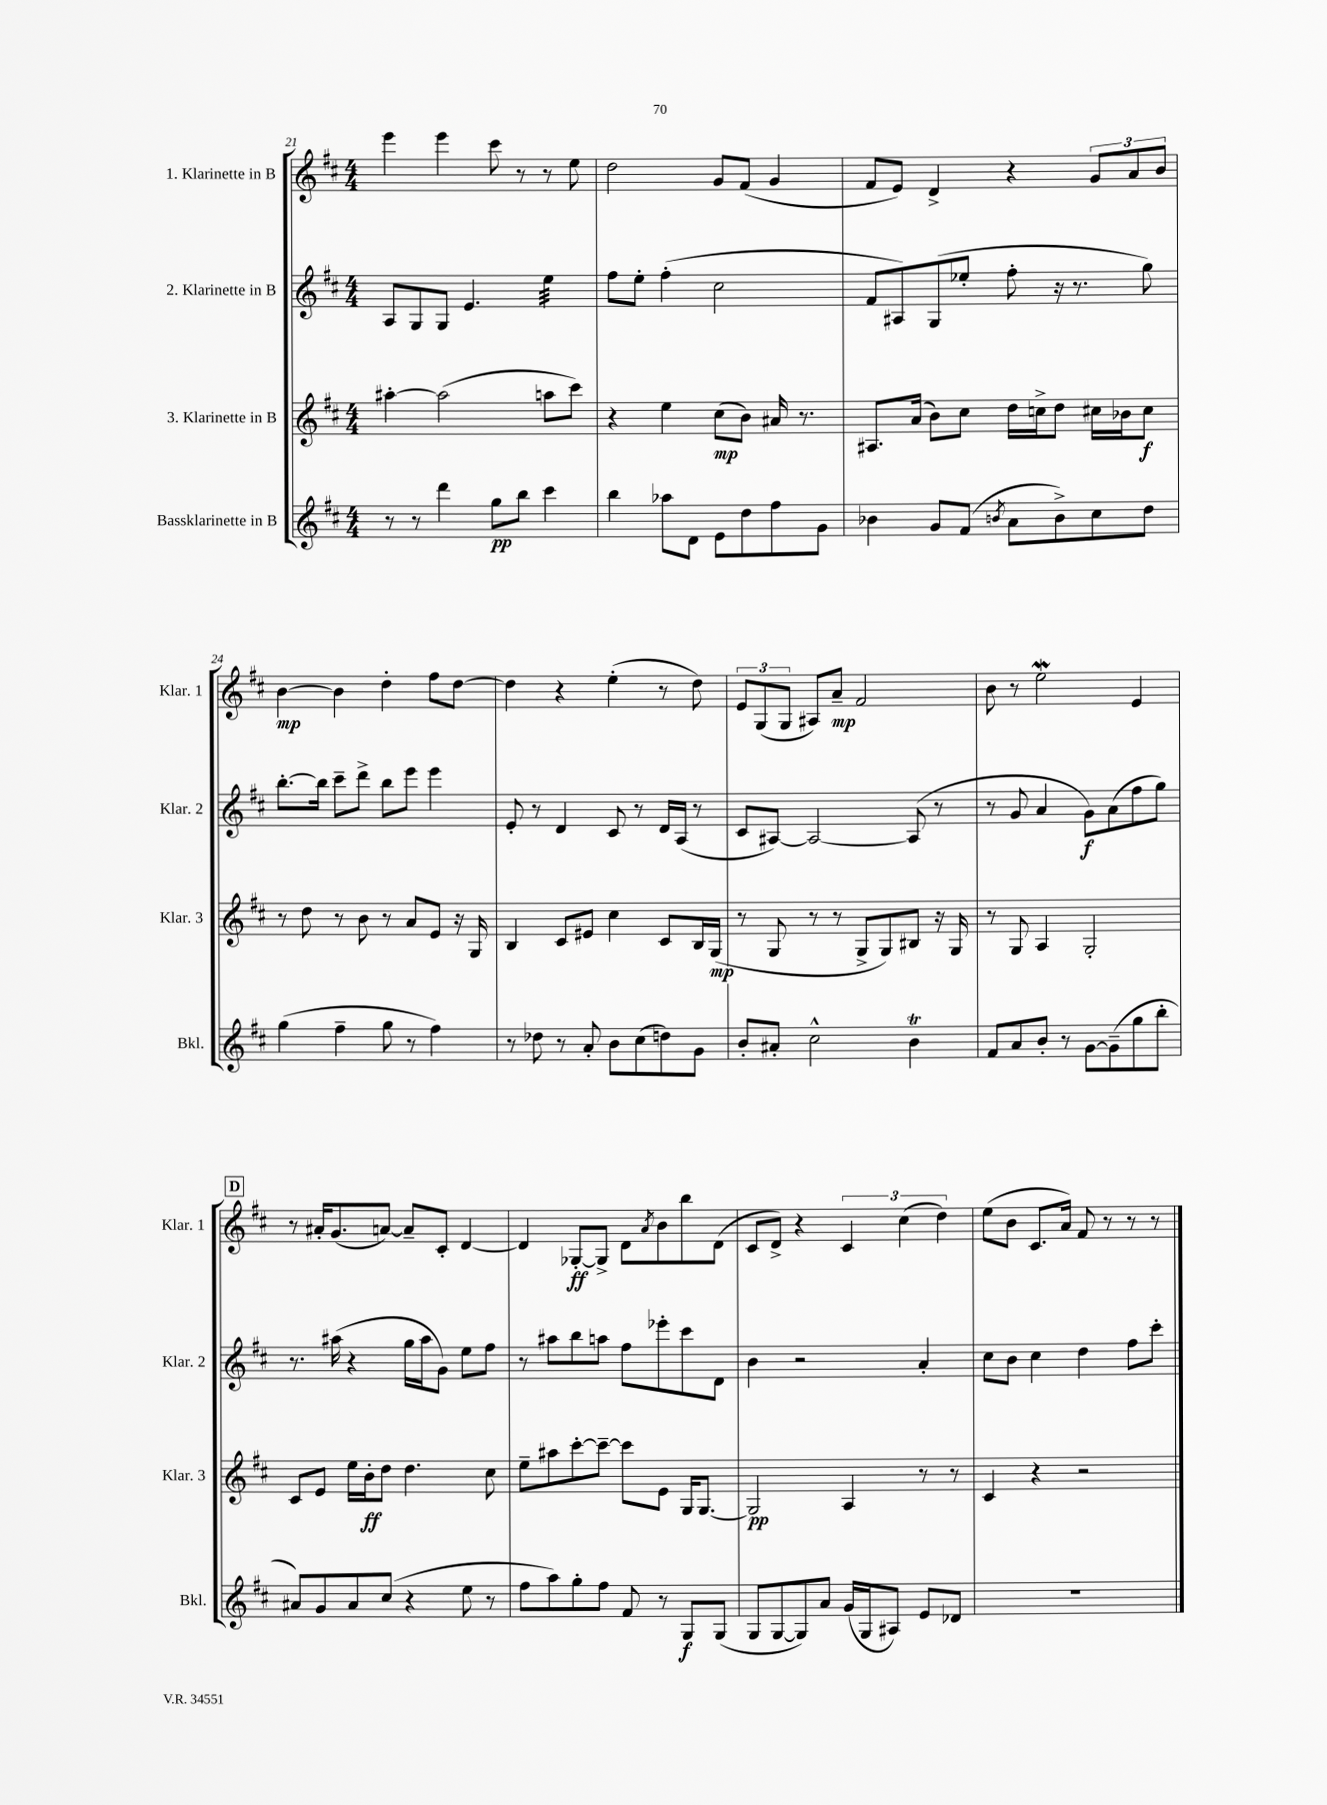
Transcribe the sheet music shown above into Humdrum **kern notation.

**kern	**kern	**kern	**kern
*staff4	*staff3	*staff2	*staff1
*clefG2	*clefG2	*clefG2	*clefG2
*k[f#c#]	*k[f#c#]	*k[f#c#]	*k[f#c#]
*M4/4	*M4/4	*M4/4	*M4/4
8r	[4aa#'	8A	4eee
8r	.	8G	.
4ddd	(2aa#]	8G	4eee
.	.	4.e	.
8gg	.	.	8ccc#
8bb	.	.	8r
4ccc#	8aa	4ee	8r
.	8ccc#)	.	8ee
=	=	=	=
4bb	4r	8ff#	2dd
.	.	8ee'	.
8aa-	4ee	(4ff#'	.
8d	.	.	.
8e	(8cc#	2cc#	8g
8dd	8b)	.	(8f#
8ff#	16a#	.	4g
.	8.r	.	.
8g	.	.	.
=	=	=	=
4b-	8.A#	8f#	8f#
.	.	8A#)	8e)
.	(16a	.	.
8g	8b)	(8G	4d^
(8f#	8cc#	8ee-'	.
8qb	.	.	.
8a	16dd	8ff#'	4r
.	16cc^	.	.
8b^)	8dd	16r	.
.	.	8.r	.
8cc#	16cc#	.	12g
.	16b-	.	.
.	.	.	12a
8dd	8cc#	8gg)	.
.	.	.	12b
=	=	=	=
(4gg	8r	[8.bb'	[4b
.	8dd	.	.
.	.	16bb]	.
4ff#~	8r	8ccc#~	4b]
.	8b	8ddd^	.
8gg	8r	8bb	4dd'
8r	8a	8eee	.
4ff#)	8e	4eee	8ff#
.	16r	.	[8dd
.	16G	.	.
=	=	=	=
8r	4B	8e'	4dd]
8dd-	.	8r	.
8r	8c#	4d	4r
8a'	8e#	.	.
8b	4cc#	8c#	(4ee'
(8cc#	.	8r	.
8dd)	8c#	16d	8r
.	.	(16A	.
8g	16B	8r	8dd)
.	(16G	.	.
=	=	=	=
8b'	8r	8c#	12e
.	.	.	(12G
8a#'	8G	[8A#)	.
.	.	.	12G
2cc#^^	8r	2A#_	8A#)
.	8r	.	8a~
.	8G^	.	2f#
.	8G)	.	.
4b	8B#	(8A#]	.
.	16r	8r	.
.	16G	.	.
=	=	=	=
8f#	8r	8r	8b
8a	8G	8g	8r
8b'	4A	4a	2ee
8r	.	.	.
[8g	2G'	8g)	.
(8g~]	.	(8a	.
8gg	.	8ff#	4e
8bb'	.	8gg)	.
=	=	=	=
8a#)	8c#	8.r	8r
8g	8e	.	16a#'
.	.	(16aa#	(8.g
8a#	16ee	4r	.
.	16b'	.	.
(8cc#	8dd	.	[8a)
4r	4.dd	16gg	8a~]
.	.	16aa#	.
.	.	8g)	8c#'
8ee	.	8ee	[4d
8r	8cc#	8ff#	.
=	=	=	=
8ff#	8ee~	8r	4d]
8aa)	8aa#	8aa#	.
8gg'	[8ccc#'	8bb	[8G-'
8ff#	8ccc#~_	8aa	8G-^]
8f#	8ccc#]	8ff#	8d
.	.	.	8qa
8r	8e	8eee-'	8b
8G	16G	8ccc#	8bb
.	[8.G	.	.
(8G	.	8d	(8d
=	=	=	=
8G	2G]	4b	8c#
[8G	.	.	8d^)
8G])	.	2r	4r
8a	.	.	.
(16g	4A	.	6c#
16G	.	.	.
8A#)	.	.	.
.	.	.	(6cc#
8e	8r	4a'	.
.	.	.	6dd)
8d-	8r	.	.
=	=	=	=
1r	4c#	8cc#	(8ee
.	.	8b	8b
.	4r	4cc#	8.c#
.	.	.	16a)
.	2r	4dd	8f#
.	.	.	8r
.	.	8ff#	8r
.	.	8ccc#'	8r
==	==	==	==
*-	*-	*-	*-
